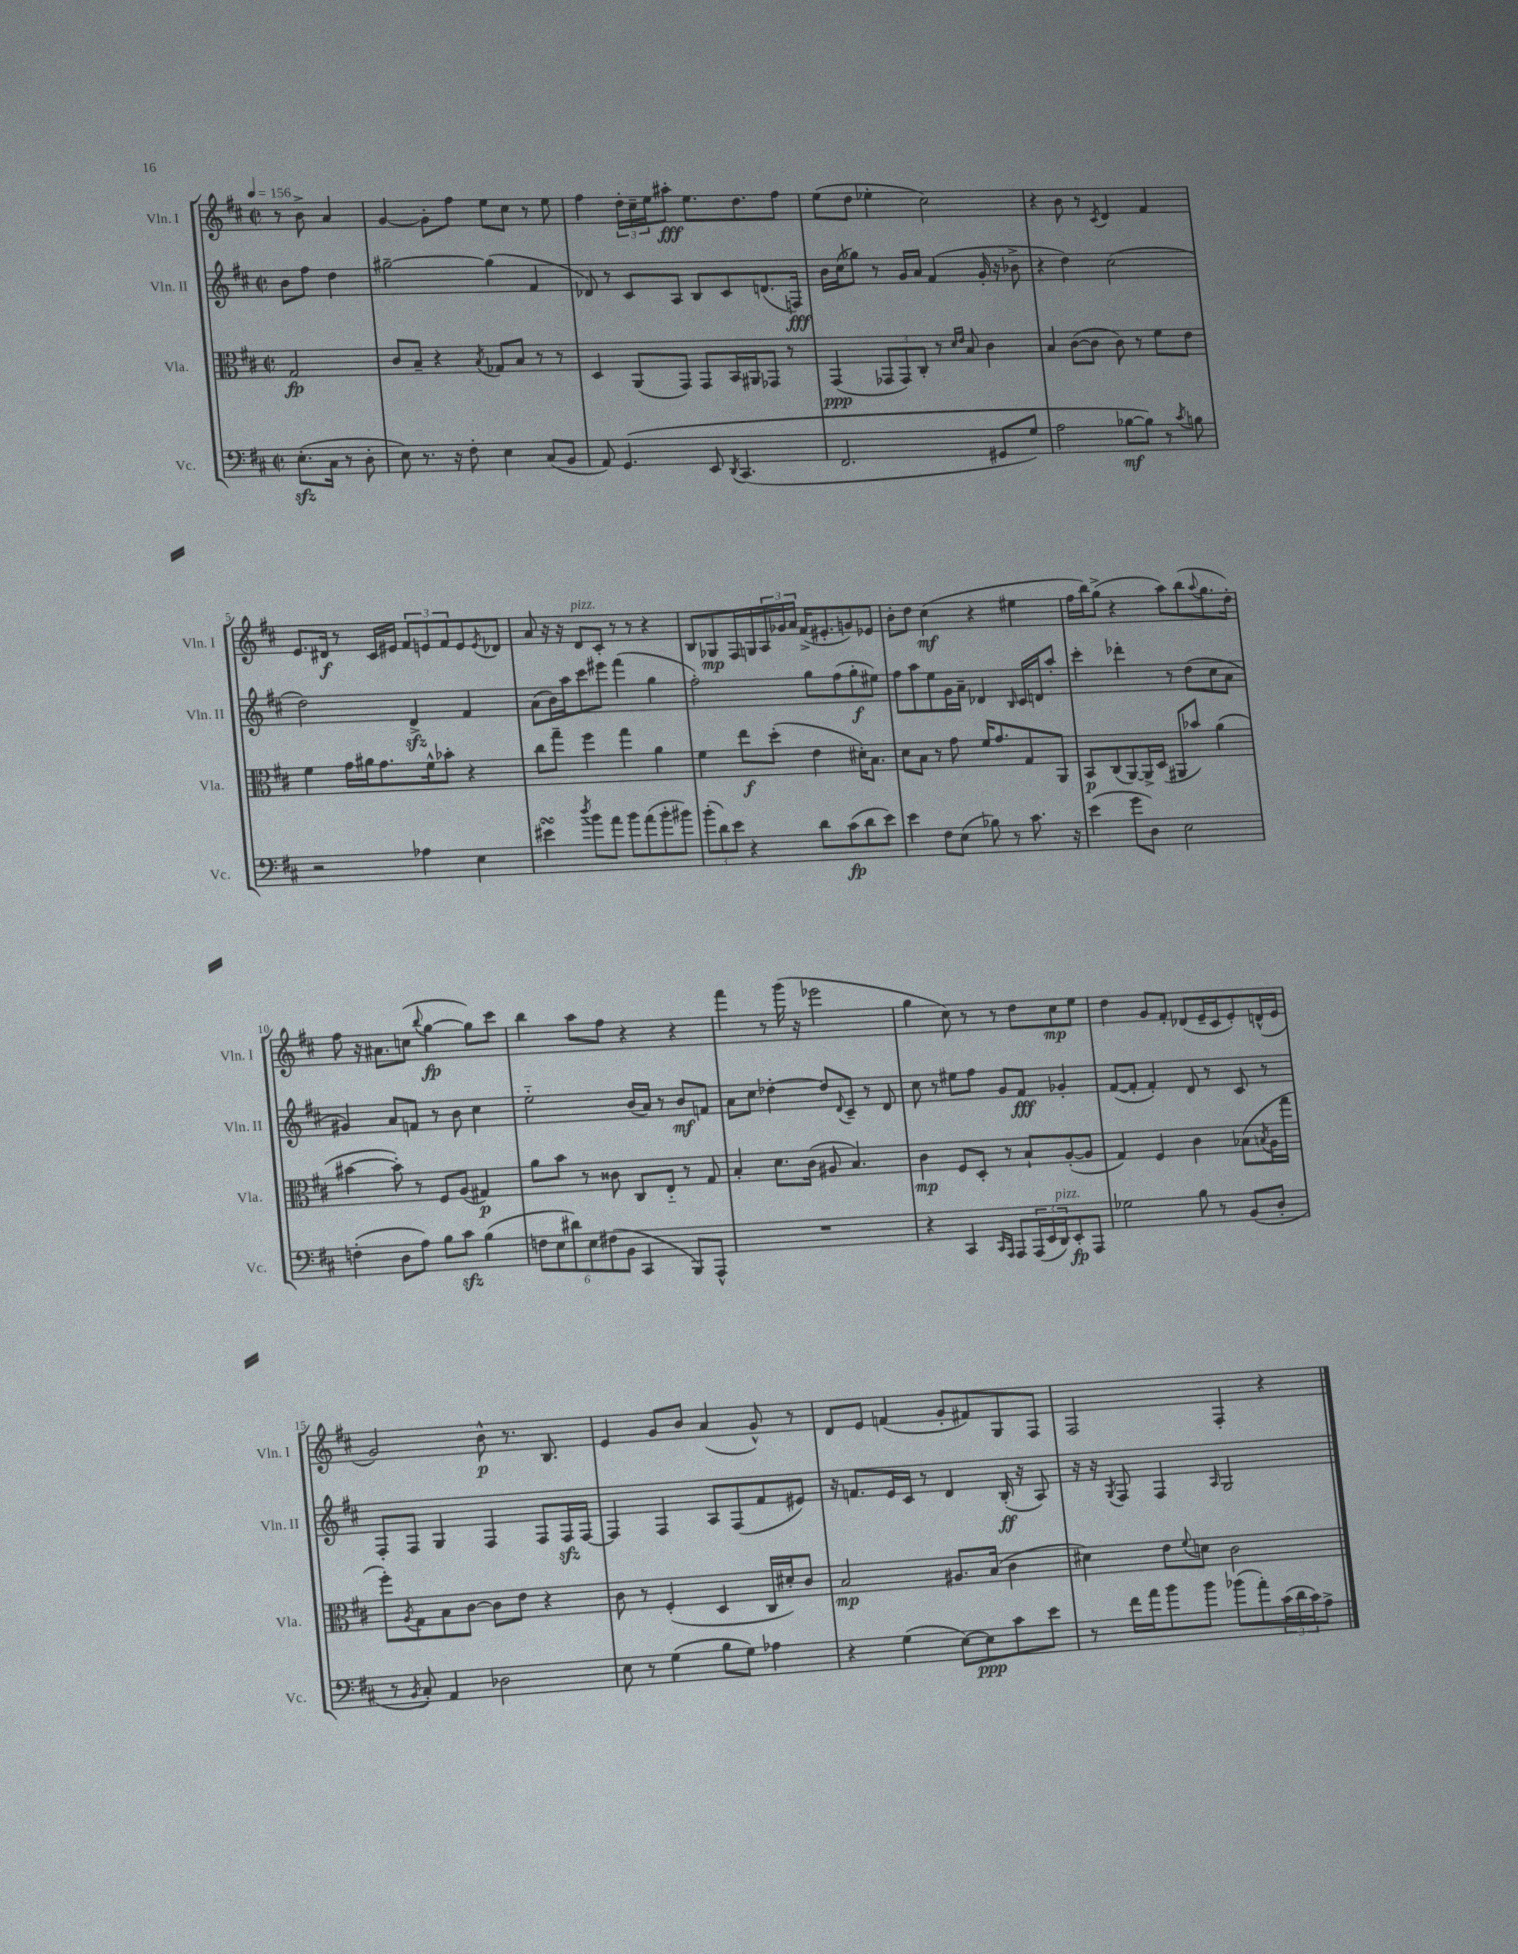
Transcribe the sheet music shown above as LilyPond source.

<<
\new StaffGroup <<
\new Staff = "s0" \with { instrumentName = "Vln. I" shortInstrumentName = "Vln. I" } {
    \clef treble \key d \major \defaultTimeSignature \time 2/2 \partial 2 \tempo 4 = 156
    r8 b'8-> a'4 |
    g'4~ g'8-. fis''8 e''8 cis''8 r8 e''8 |
    fis''4 \tuplet 3/2 { d''16-. cis''16-- e''16 } ais''8-.\fff e''8. d''8. fis''8 |
    e''8( d''8 ees''4-. cis''2) |
    r4 b'8 r8 \acciaccatura { cis'8 } d'4 fis'4 |
    e'8. dis'16\f r8 cis'16 eis'16 \tuplet 3/2 { fis'8 e'8 fis'8 } e'8 \acciaccatura { e'8 } des'8 |
    a'8 r16 r16 d'8^\markup { \italic "pizz." } cis'8-. r8 r8 r4 |
    b8 ges8\mp fis16 g16 \tuplet 3/2 { a16 ges'16 a'16 } fis'16->( eis'8.-. g'8) ees'8 |
    b'8-. d''8 cis''4\mf( r4 eis''4 |
    fis''16 b''16) g''8->( r4 a''8) b''8( \appoggiatura { a''8 } g''8. d''16-.) |
    fis''8 r16 ais'8. c''8( \appoggiatura { b''8 } g''4~\fp g''8) cis'''8 |
    b''4 a''8 fis''8 r4 r4 |
    fis'''4 r8 g'''16( r16 ees'''2 |
    g''4 cis''8) r8 r8 d''8 cis''8\mp e''8 |
    d''4 g'8 fis'8-. des'8( e'16-- cis'16 e'8-.) d'16-^( e'16 |
    g'2) b'8-^\p r8. b8. |
    e'4 g'8 b'8 a'4( g'8-^) r8 |
    d'8 e'8 f'4( g'8-. fis'8) g8 fis8 |
    fis2 fis4-. r4 \bar "|." |
}
\new Staff = "s1" \with { instrumentName = "Vln. II" shortInstrumentName = "Vln. II" } {
    \clef treble \key d \major \defaultTimeSignature \time 2/2 \partial 2
    b'8 fis''8 d''4 |
    gis''2~-- gis''4( fis'4 |
    des'8) r8 cis'8 a8 b8 cis'8 d'8.( f16\fff) |
    b'16 cis''16( ges''8) r8 g'16 a'16 fis'4( g'16-. r16 bes'8-> |
    r4 d''4) cis''2( |
    d''2) d'4->\sfz fis'4 |
    a'8( b'16) a''16 cis'''8 eis'''8 fis'''4( g''4 |
    fis''2-.) g''8 fis''8( g''8-.\f eis''8) |
    fis''8 a''8 e''8 g'16 a'16-- des'4 \grace { b16 } cis'16 d'16 a''8-. |
    cis'''4-. des'''4-. r8 d''8( cis''8 a'8 |
    gis'4) a'8 f'8 r8 b'8 cis''4 |
    e''2-_ b'16( a'16) r8 b'8\mf f'8 |
    a'8 cis''8 des''4~-. des''8 \appoggiatura { d'8 } cis'8-- r8 d'8 |
    cis''8 r8 eis''8 fis''8 g'8 fis'8\fff ges'4-. |
    fis'8~( fis'8-. fis'4-.) d'8 r8 cis'8 r8 |
    fis8-. fis8 g4 fis4 fis8 fis16\sfz fis16~ |
    fis4 fis4 a8 fis8( fis'8 eis'8) |
    r16 f'8. e'16 cis'16 r8 d'4 b16-.\ff( r16 a8) |
    r16 r16 \acciaccatura { g8 } fis8 fis4 \grace { a16 } g2 \bar "|." |
}
\new Staff = "s2" \with { instrumentName = "Vla." shortInstrumentName = "Vla." } {
    \clef alto \key d \major \defaultTimeSignature \time 2/2 \partial 2
    g2\fp |
    cis'8 b8-- r4 \acciaccatura { b8 } ges8 b8 r8 r8 |
    d4 a,8( g,8) g,8 b,16 ais,16 ges,8 r8 |
    g,4\ppp( \tuplet 3/2 { ges,8 ges,8) cis8-. } r8 \grace { d'16 e'16 } b8 cis'4 |
    b4 cis'8~( cis'8 cis'8) r8 fis'8 e'8 |
    fis'4 g'16 ais'16 g'8. fis'16-^ bes'8-. r4 |
    cis''8 g''8-- fis''4 g''4 a'4 |
    fis'4 e''8\f d''8-.( e'4 dis'16-.) b8. |
    d'8 b8 r8 g'8 fis'16 g'8. g8 a,8 |
    b,8\p cis8( a,8~) a,16-> d16( ais,8 bes'8) a'4( |
    bis'4~ bis'8-.) r8 fis8 a8( gis4\p) |
    a'8 b'8 r8 cisis'8 cis8 e8-_ r8 g8 |
    b4-. d'8. cis'16( ais8 b4.) |
    cis'4\mp fis8 d8-. r8 b8-! a8~-.( a8 |
    g4) fis4 cis'4 bes8( \acciaccatura { b8 } a16 g''16 |
    fis''8-.) \acciaccatura { a8 } g8 b8 cis'8~ cis'8 e'8 r4 |
    cis'8 r8 fis4-.( d4 cis16 dis'16-.) cis'8 |
    b2\mp ais8. b16( cis'4 |
    dis'4) e'8 \appoggiatura { fis'8 } d'8 cis'2 \bar "|." |
}
\new Staff = "s3" \with { instrumentName = "Vc." shortInstrumentName = "Vc." } {
    \clef bass \key d \major \defaultTimeSignature \time 2/2 \partial 2
    e8.-.\sfz( cis16 r8 d8-. |
    e8) r8. r16 fis8-. e4 cis8( b,8 |
    a,8) g,4.\( e,8 \acciaccatura { d,8 } cis,4.( |
    fis,2. gis,8 g8) |
    a2 bes8~\mf bes8\) r8 \acciaccatura { cis'8 } b8 |
    r2 aes4 e4 |
    eis'4\turn \acciaccatura { d''8 } b'8 a'8 b'8 a'8( b'8-. bis'8) |
    \tuplet 3/2 { b'8-.( d'8) e'8 } r4 d'8 cis'8\fp( d'8 e'8) |
    e'4 fis8 e8( bes8) r8 cis'8. r16 |
    e'4( g'8 d8) e2 |
    f4-.( d8 a8) b8 cis'8\sfz b4( |
    \tuplet 6/4 { f8 e8 dis'8) e8 fis8( b,8 } cis,4 b,,8) a,,8-^ |
    R1 |
    r4 cis,4 \grace { cis,16 a,,16 } a,,8 \tuplet 3/2 { a,,16( e,16 d,16^\markup { \italic "pizz." }) } e,8-.\fp a,,8 |
    ges2 b8 r8 b,8( d8-. |
    r8 \acciaccatura { b,8 } cis8-.) a,4 des2 |
    e8 r8 g4( b8 g8) aes4 |
    r4 g4( e8~) e8\ppp cis'8 e'8 |
    r8 fis'16 a'16 b'8 b'8 bes'8( a'8-.) \tuplet 3/2 { cis'16( d'16 cis'16) } a8-> \bar "|." |
}
>>
>>
